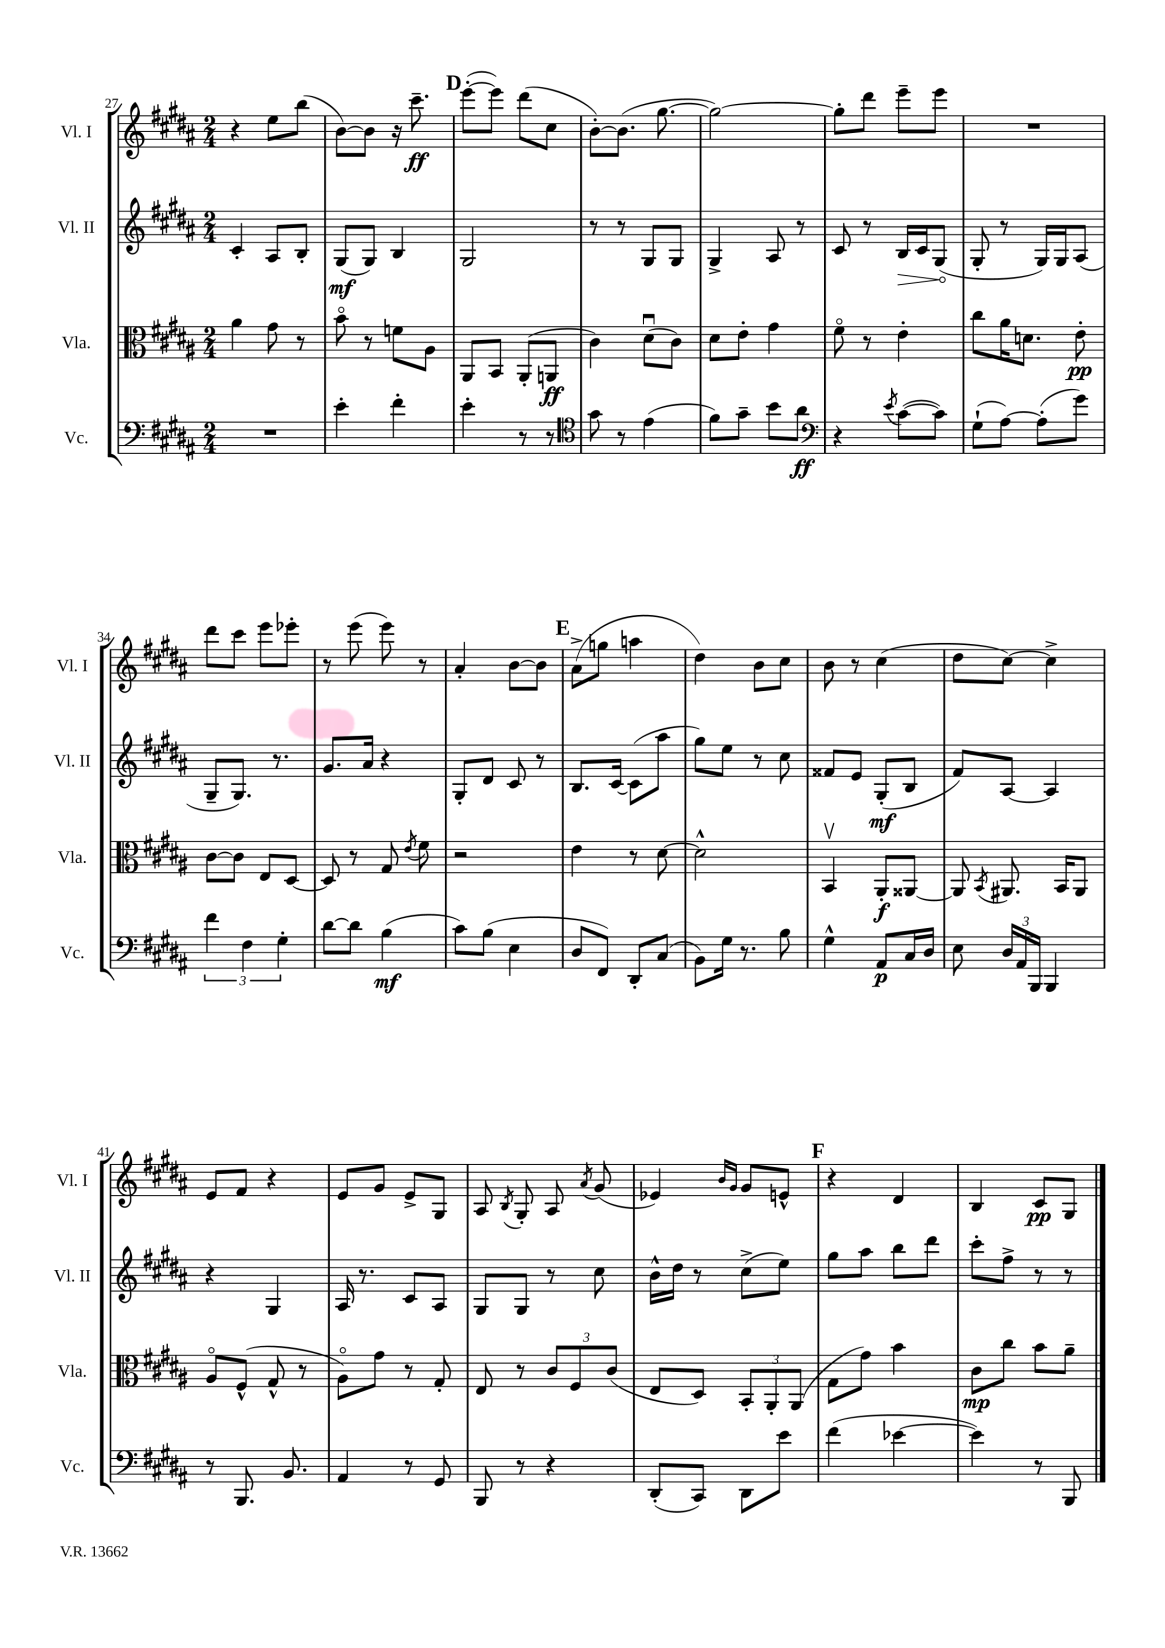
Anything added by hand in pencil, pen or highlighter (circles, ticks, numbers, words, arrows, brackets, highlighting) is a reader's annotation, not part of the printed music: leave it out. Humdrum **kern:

**kern	**kern	**kern	**kern
*staff4	*staff3	*staff2	*staff1
*clefF4	*clefC3	*clefG2	*clefG2
*k[f#c#g#d#a#]	*k[f#c#g#d#a#]	*k[f#c#g#d#a#]	*k[f#c#g#d#a#]
*M2/4	*M2/4	*M2/4	*M2/4
2r	4a#\	4c#'/	4r
.	8g#\	8A#/L	8ee\L
.	8r	8B'/J	(8bb\J
=	=	=	=
4e'\	8bo\	(8G#/L	[8b\L)
.	8r	8G#/J)	8b\]J
4f#'\	8f\L	4B/	16r
.	.	.	8.ccc#~\
.	8A#\J	.	.
=	=	=	=
4e'\	8AA#/L	2G#/	([8eee'\L
.	8BB/J	.	8eee\]J)
8r	(8AA#'/L	.	(8ddd#\L
8r	8AA/J	.	8cc#\J
=	=	=	=
*clefC4	*	*	*
8g#\	4c#\)	8r	[8b'\L)
8r	.	8r	(8.b\]J
(4e\	(8d#u\L	8G#/L	.
.	.	.	[8.gg#\
.	8c#\J)	8G#/J	.
=	=	=	=
8f#\L)	8d#\L	4G#^/	2gg#\_)
8g#~\J	8e'\J	.	.
8b\L	4g#\	8A#/	.
8a#\J	.	8r	.
=	=	=	=
*clefF4	*	*	*
4r	8f#o\	8c#/	8gg#'\]L
.	8r	8r	8ddd#\J
8qe/	.	.	.
([8c#\L	4e'\	16B/LL	8eee~\L
.	.	16c#/J	.
8c#\]J)	.	(8G#/J	8eee\J
=	=	=	=
(8G#`\L	8cc#\L	8G#'/	2r
[8A#\J)	16a#\K	8r	.
.	8.d\J	.	.
(8A#'\]L	.	16G#/LL)	.
.	.	16G#/J	.
8g#\J)	8e'\	(8A#/J	.
=	=	=	=
6f#\	[8c#\L	8G#~/L	8ddd#\L
.	8c#\]J	8.G#/J)	8ccc#\J
6F#\	.	.	.
.	8E/L	.	8eee\L
.	.	8.r	.
6G#'\	.	.	.
.	[8D#/J	.	8eee-'\J
=	=	=	=
[8d#\L	8D#/]	8.g#/L	8r
8d#\]J	8r	.	(8eee\
.	.	16a#/Jk	.
(4B\	8G#/	4r	8eee\)
.	8qe/	.	.
.	8f#\	.	8r
=	=	=	=
8c#\L)	2r	8G#'/L	4a#'/
(8B\J	.	8d#/J	.
4E\	.	8c#/	[8b\L
.	.	8r	8b\]J
=	=	=	=
8D#/L	4e\	8.B/L	(8a#^\L
8FF#/J)	.	.	8gg\J
.	.	[16c#/Jk	.
8DD#'/L	8r	(8c#\]L	4aa\
(8C#/J	[8d#\	8aa#\J	.
=	=	=	=
8BB\L)	2d#^^\]	8gg#\L)	4dd#\)
16G#\Jk	.	8ee\J	.
8.r	.	.	.
.	.	8r	8b\L
8B\	.	8cc#\	8cc#\J
=	=	=	=
4G#^^\	4BBv/	8f##/L	8b\
.	.	8e/J	8r
8AA#/L	8AA#'/L	(8G#'/L	(4cc#\
16C#/L	[8AA##/J	8B/J	.
16D#/JJ	.	.	.
=	=	=	=
8E\	8AA##/]	8f#/L)	8dd#\L
.	8qBB/	.	.
24D#/LL	8.AA#/	[8A#/J	[8cc#\J)
24AA#/	.	.	.
24BBB/JJ	.	.	.
4BBB/	.	4A#/]	4cc#^\]
.	16BB/LK	.	.
.	8AA#/J	.	.
=	=	=	=
8r	8A#o/L	4r	8e/L
8.BBB/	(8F#^^/J	.	8f#/J
.	8G#^^/	4G#/	4r
8.BB/	.	.	.
.	8r	.	.
=	=	=	=
4AA#/	8A#o\L)	16A#/	8e/L
.	.	8.r	.
.	8g#\J	.	8g#/J
8r	8r	8c#/L	8e^/L
8GG#/	8G#'/	8A#/J	8G#/J
=	=	=	=
8BBB/	8E/	8G#/L	8A#/
.	.	.	8qB/
8r	8r	8G#/J	8G#'/
4r	12c#/L	8r	8A#/
.	12F#/	.	.
.	.	.	8qa#/
.	.	8cc#\	(8g#/
.	(12c#/J	.	.
=	=	=	=
(8DD#'/L	8E/L	16b^^\LL	4e-/)
.	.	16dd#\JJ	.
8CC#/J)	8D#/J)	8r	.
.	.	.	16qqb/LL
.	.	.	16qqg#/JJ
8DD#\L	12BB'/L	(8cc#^\L	8g#/L
.	12AA#'/	.	.
8e\J	.	8ee\J)	8e^^/J
.	(12AA#/J	.	.
=	=	=	=
(4f#\	8G#\L	8gg#\L	4r
.	8g#\J)	8aa#\J	.
[4e-\	4b\	8bb\L	4d#/
.	.	8ddd#\J	.
=	=	=	=
4e-\])	8c#\L	8ccc#'\L	4B/
.	8cc#\J	8ff#^\J	.
8r	8b\L	8r	8c#/L
8BBB/	8a#~\J	8r	8G#/J
==	==	==	==
*-	*-	*-	*-
